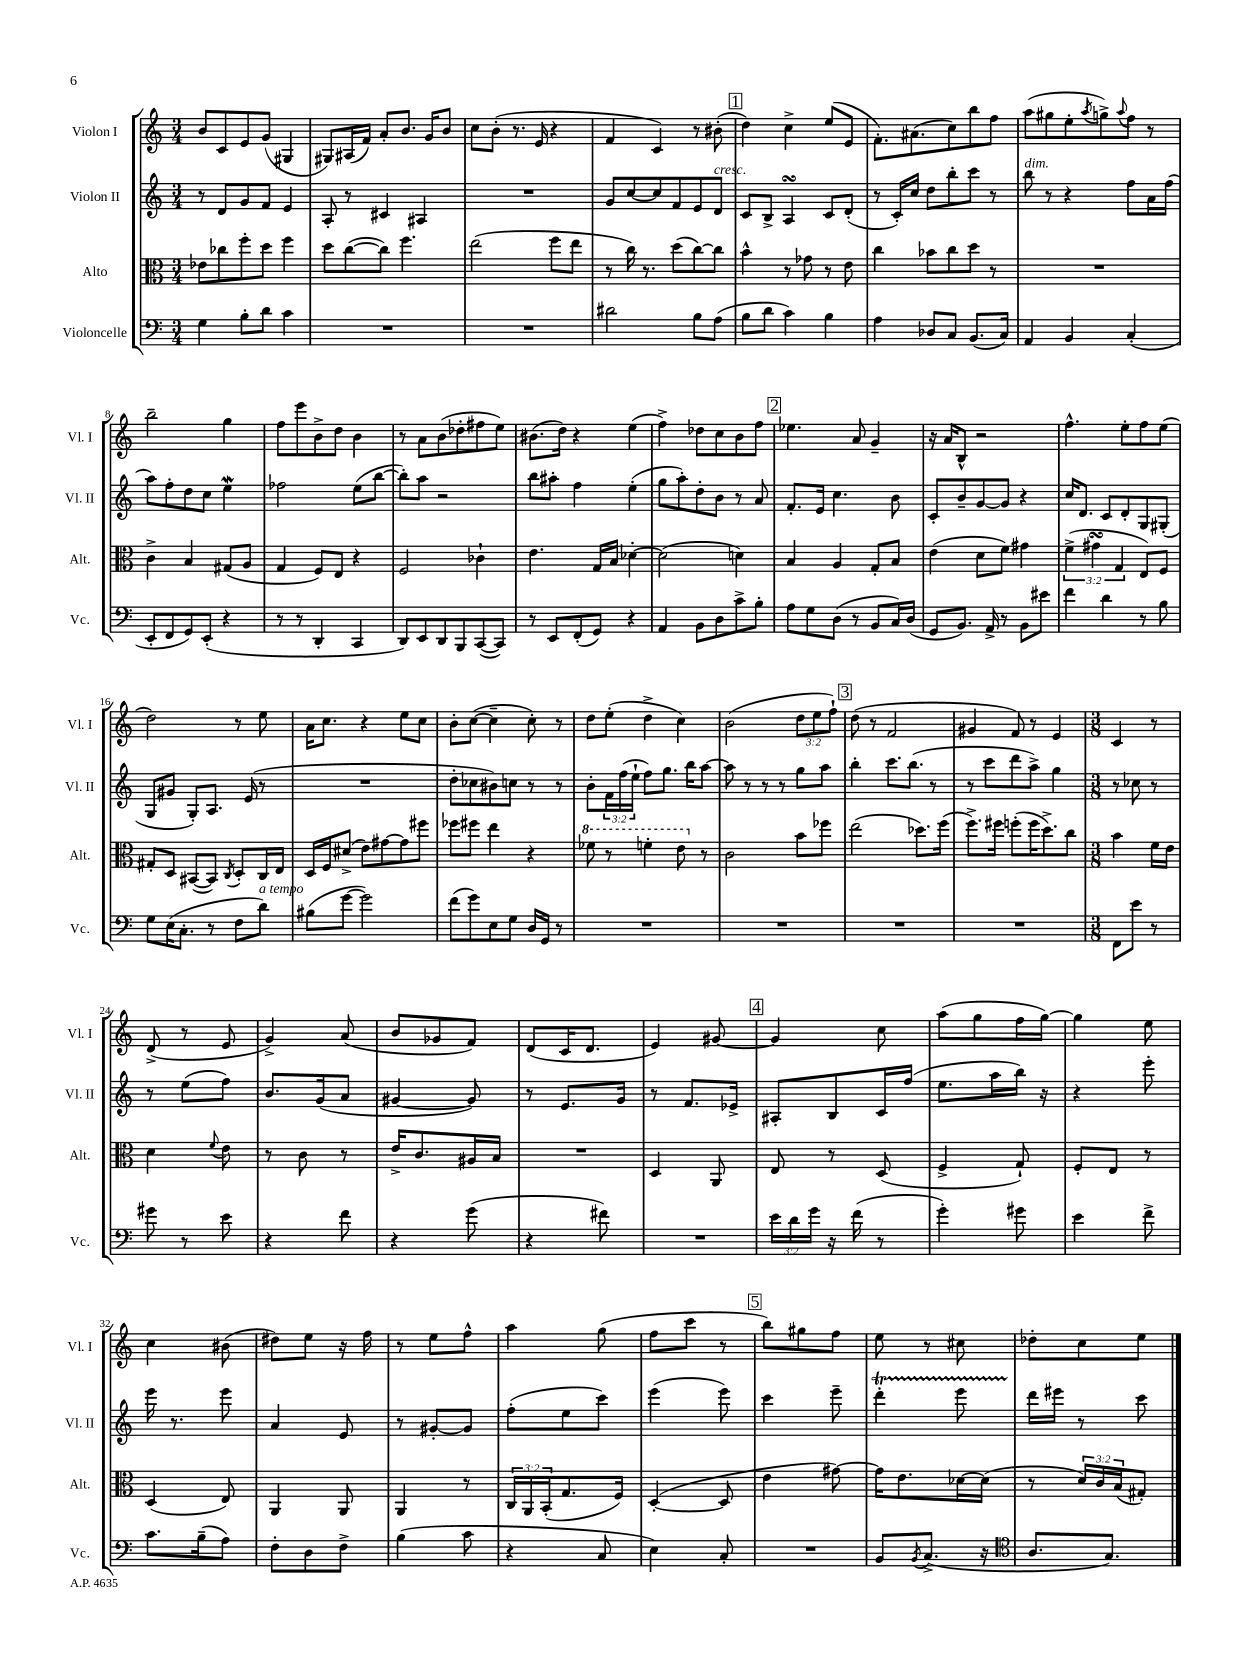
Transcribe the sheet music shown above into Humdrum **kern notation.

**kern	**kern	**kern	**kern
*staff4	*staff3	*staff2	*staff1
*clefF4	*clefC3	*clefG2	*clefG2
*k[]	*k[]	*k[]	*k[]
*M3/4	*M3/4	*M3/4	*M3/4
4G	8e-	8r	8b
.	8cc-	8d	8c
8B'	8ff'	8g	8e
8d	8dd	8f	(8g
4c	4ff	4e	4G#
=	=	=	=
2.r	8dd	8A'	8G#)
.	([8cc	8r	(16A#
.	.	.	16f)
.	8cc])	4c#	8a'
.	4.ff	.	8.b
.	.	4A#	.
.	.	.	16g
.	.	.	8b
=	=	=	=
2.r	(2ee	2.r	8cc
.	.	.	(8b'
.	.	.	8.r
.	.	.	16e
.	8ff	.	4r
.	8ee	.	.
=	=	=	=
2d#	8r	8g	4f
.	16cc)	[8cc	.
.	8.r	.	.
.	.	8cc]	4c)
.	(8dd	8f	.
8B	[8cc)	8e	8r
(8A	8cc]	8d	(8b#'
=	=	=	=
8B	4b^^	8c	4dd)
8d	.	8B^	.
4c)	8r	4A	4cc^
.	8g-	.	.
4B	8r	8c	(8ee
.	8e	(8d'	8e
=	=	=	=
4A	4cc	8r	8.f')
.	.	16c')	.
.	.	16cc	(8.a#
8D-	8b-	8dd	.
8C	8cc	8bb'	8cc)
(8.BB	8dd	8ccc	8bb
.	8r	8r	8ff
16C)	.	.	.
=	=	=	=
4AA	2.r	8bb	(8aa
.	.	8r	8gg#
4BB	.	4r	8ee'
.	.	.	8qaa
.	.	.	8gg^)
.	.	.	8qqaa
(4C'	.	8ff	8ff
.	.	16a	8r
.	.	(16ff	.
=	=	=	=
8EE'	4c^	8aa)	2bb~
8FF	.	8ff'	.
8GG)	4B	8dd	.
(8EE'	.	8cc	.
4r	(8G#	4ee	4gg
.	8A	.	.
=	=	=	=
8r	4G	2ff-	8ff
8r	.	.	8eee
4DD'	8F)	.	8b^
.	8E	.	8dd
4CC	4r	(8ee	4b
.	.	[8bb	.
=	=	=	=
8DD)	2F	8bb'])	8r
8EE	.	8aa	8a
8DD	.	2r	(8b
8BBB	.	.	8dd-'
([8CC	4c-`	.	8ff#
8CC])	.	.	8ee)
=	=	=	=
8r	4.e	8bb	(8.b#
8EE	.	8aa#'	.
.	.	.	16dd)
(8FF'	.	4ff	4r
8GG)	16G	.	.
.	16B	.	.
4r	[4d-'	(4ee'	(4ee
=	=	=	=
4AA	(2d-]	8gg	4ff^)
.	.	8aa')	.
8BB	.	8dd'	8dd-
8D	.	8b	8cc
8c^	4d)	8r	8b
8B'	.	8a	8ff
=	=	=	=
8A	4B	8.f'	4.ee-
8G	.	.	.
.	.	16e	.
(8D	4A	4.cc	.
8r	.	.	8a
8BB	8G'	.	4g~
16C)	8B	8b	.
(16D	.	.	.
=	=	=	=
8GG	(4e	8c'	16r
.	.	.	16a
8.BB)	.	8b~	8B^^
.	8d	[8g	2r
16AA^	.	.	.
8r	8f)	8g]	.
8BB	4g#	4r	.
8e#	.	.	.
=	=	=	=
4f	(6f^	16cc	4.ff^^
.	.	8.d	.
.	6g#	.	.
4d	.	8c	.
.	6G	.	.
.	.	8d'	8ee'
8r	8E)	8G	8ff
8B	8F	(8G#'	(8ee
=	=	=	=
8G	8G#'	8G	2dd)
(16E	8D	8g#	.
8.C'	.	.	.
.	([8BB#	8G')	.
8r	8BB#])	8.A	.
.	8qC	.	.
8F	8D'	.	8r
.	.	(16e	.
8d)	16C	8r	8ee
.	16E	.	.
=	=	=	=
(8B#	16D	2.r	16a
.	16F	.	8.cc
[8g	(8d#^	.	.
2g])	8e)	.	4r
.	[8g#	.	.
.	8g#]	.	8ee
.	8ff#	.	8cc
=	=	=	=
(8f	8ff-	8dd'	8b'
8g)	8ff#	8cc-	([8cc
8E	4ee	8b#)	4cc~]
8G	.	8cc	.
16D	4r	8r	8cc')
16GG	.	.	.
8r	.	8r	8r
=	=	=	=
2.r	8ff-	8b'	8dd
.	8r	24f	(8ee'
.	.	(24ff	.
.	.	24ee`	.
.	4ff'	8ff)	4dd^
.	.	8.gg	.
.	8ee	.	4cc)
.	.	16bb	.
.	8r	[8aa	.
=	=	=	=
2.r	2c	8aa]	(2b
.	.	8r	.
.	.	8r	.
.	.	8r	.
.	8b	8gg	12dd
.	.	.	12ee
.	8ff-	8aa	.
.	.	.	12ff`)
=	=	=	=
2.r	(2ee	4bb'	(8dd
.	.	.	8r
.	.	8.ccc	2f
.	.	(8.bb	.
.	8.dd-)	.	.
.	.	8r	.
.	(16ff	.	.
=	=	=	=
2.r	8.ff^)	8r	4g#
.	.	8ccc	.
.	16ff#	.	.
.	(8ff'	8ddd	8f)
.	16ff	8aa^)	8r
.	8.dd^)	.	.
.	.	4gg	4e
.	8cc	.	.
=	=	=	=
*M3/8	*M3/8	*M3/8	*M3/8
8FF	4b	8r	4c
8e	.	8cc-	.
8r	16f	8r	8r
.	16e	.	.
=	=	=	=
8g#	4d	8r	(8d^
8r	.	(8ee	8r
.	8qqf	.	.
8e	8e	8ff)	8e
=	=	=	=
4r	8r	8.b	4g^)
.	8c	.	.
.	.	(16g	.
8f	8r	8a	(8a
=	=	=	=
4r	16e^	[4g#	8b
.	8.c	.	.
.	.	.	8g-
(8g	16A#	8g#])	8f)
.	16B	.	.
=	=	=	=
4r	4.r	8r	(8d
.	.	8.e	16c
.	.	.	8.d
8f#)	.	.	.
.	.	16g	.
=	=	=	=
4.r	4D	8r	4e)
.	.	8.f	.
.	8AA	.	[8g#
.	.	16e-^	.
=	=	=	=
24e	8E	8A#'	4g#]
24d	.	.	.
24g	.	.	.
16r	8r	8B	.
(16f	.	.	.
8r	(8D	16c	8cc
.	.	(16ff	.
=	=	=	=
4g')	4F^	8.ee	(8aa
.	.	.	8gg
.	.	16aa	.
8g#	8G`)	16bb)	16ff
.	.	16r	[16gg)
=	=	=	=
4e	8F'	4r	4gg]
.	8E	.	.
8f^	8r	8eee'	8ee
=	=	=	=
8.c	(4D	16eee	4cc
.	.	8.r	.
(16B~	.	.	.
8A)	8E)	8eee	(8b#
=	=	=	=
8F'	4AA	4a	8dd#)
8D	.	.	8ee
8F^	8AA	8e	16r
.	.	.	16ff
=	=	=	=
(4B	4AA	8r	8r
.	.	[8g#'	8ee
8c	8r	8g#]	8ff^^
=	=	=	=
4r	24C	(8ff'	4aa
.	24AA	.	.
.	(24BB'	.	.
.	8.G	8ee	.
8C	.	8ccc)	(8gg
.	16F)	.	.
=	=	=	=
4E)	([4D'	(4eee	8ff
.	.	.	8ccc
8C'	8D]	8eee)	8r
=	=	=	=
4.r	4e	4ccc	8bb)
.	.	.	8gg#
.	[8g#)	8eee~	8ff
=	=	=	=
8BB	16g#]	4ddd'	8ee
.	8.e	.	.
8qBB	.	.	.
(8.C^	.	.	8r
.	[16d-	8eee	8cc#
16r	(16d-]	.	.
=	=	=	=
*clefC4	*	*	*
8.A	8r	16ddd	8dd-'
.	.	16eee#	.
.	24d)	8r	8cc
.	24c	.	.
8.G)	.	.	.
.	(24B	.	.
.	8G#')	8ccc	8ee
==	==	==	==
*-	*-	*-	*-
